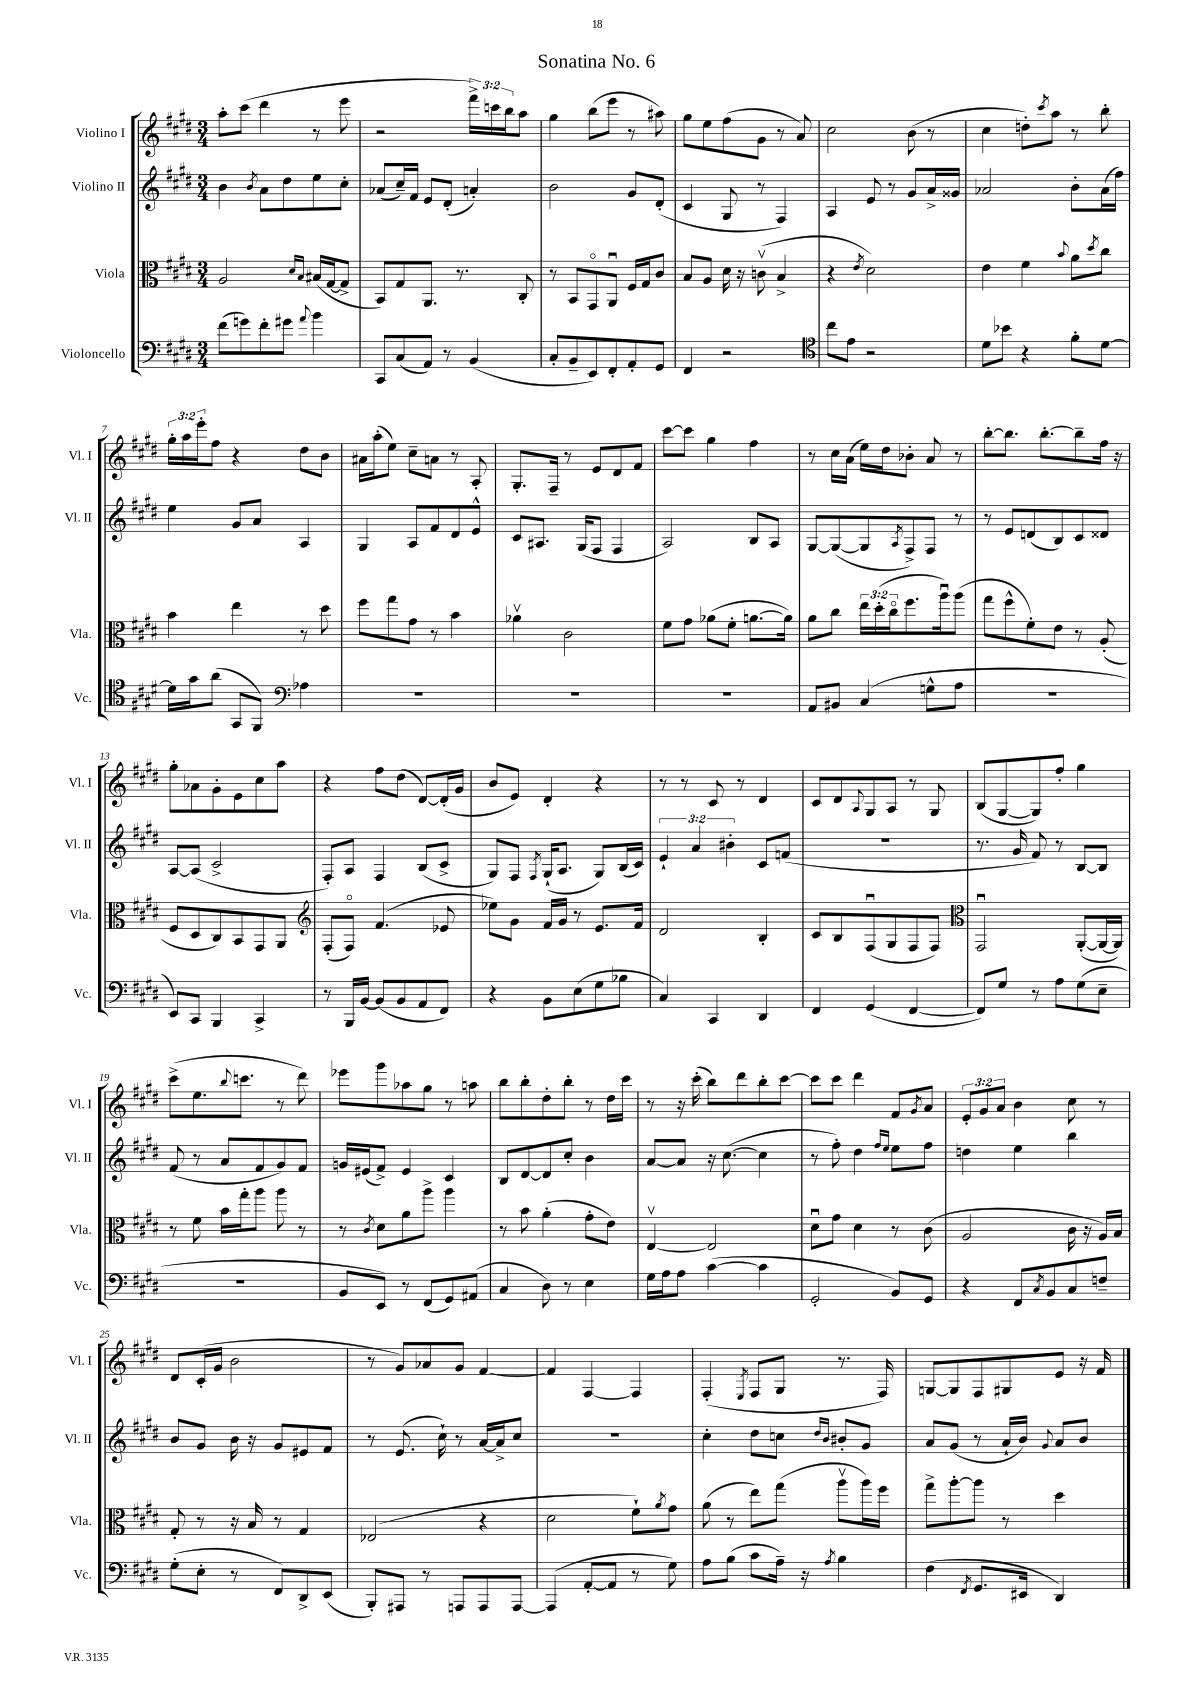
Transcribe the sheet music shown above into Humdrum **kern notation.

**kern	**kern	**kern	**kern
*part4	*part3	*part2	*part1
*staff4	*staff3	*staff2	*staff1
*I"Violoncello	*I"Viola	*I"Violino II	*I"Violino I
*I'Vc.	*I'Vla.	*I'Vl. II	*I'Vl. I
*clefF4	*clefC3	*clefG2	*clefG2
*k[f#c#g#d#]	*k[f#c#g#d#]	*k[f#c#g#d#]	*k[f#c#g#d#]
*M3/4	*M3/4	*M3/4	*M3/4
=1	=1	=1	=1
(8f#\L	2A/	4b\	8aa'\L
8gn\)	.	.	(8ccc#\J
.	.	8qb/	.
8f#'\	.	8a\L	4ddd#\
8g#X\J	.	8dd#\	.
.	16qqd#/LL	.	.
8qqa/	16qqB/JJ	.	.
4b\	(16B#X/LL	8ee\	8r
.	[16G#/J	.	.
.	8G#^/J]	8cc#'\J	8eee\
=2	=2	=2	=2
8CC#/L	8BB/L)	(8a-X/L	2r
(8C#/	8G#/	16cc#~/L)	.
.	.	16f#/JJ	.
8AA/J)	8.AA/J	8e/L	.
8r	.	(8d#'/J	.
.	8.r	.	.
(4BB/	.	4an'/)	24fff#^\LL)
.	.	.	24cccn\
.	.	.	24bb\J
.	8C#'/	.	8aa\J
=3	=3	=3	=3
8C#'/L	8r	2b\	4gg#\
8BB~/	8BB/L	.	.
8EE/)	8GG#/	.	(8bb\L
8FF#'/	8AAu/J	.	8eee\J
8AA'/	16F#/LL	8g#/L	8r
.	16G#/J	.	.
8GG#/J	8c#/J	(8d#'/J	8aa#X\)
=4	=4	=4	=4
4FF#/	8B/L	4c#/	8gg#\L
.	8A/J	.	8ee\
2r	16d#\	8G#/	(8ff#\
.	16r	.	.
.	(8cnv\	8r	8g#\J
.	4B^/	4F#/)	8r
.	.	.	8a/)
=5	=5	=5	=5
*clefC4	*	*	*
8cc#\L	4r	4A/	2cc#\
8e\J	.	.	.
.	8qe/	.	.
2r	2d#\)	8e/	.
.	.	8r	.
.	.	8g#/L	(8b\
.	.	16a^/L	8r
.	.	16g##X/JJ	.
=6	=6	=6	=6
8d#\L	4e\	2a-X/	4cc#\
8b-X\J	.	.	.
4r	4f#\	.	8ddn'\L)
.	.	.	8qccc#/
.	.	.	8aa\J
.	8qqb/	.	.
8f#'\L	8a\L	8b'\L	8r
.	8qdd#/	.	.
[8d#\J	8cc#\J	(16a-\L	8bb'\
.	.	16ff#\JJ)	.
!!LO:LB:g=z
=7	=7	=7	=7
16d#\LL]	4b\	4ee\	24gg#'\LL
.	.	.	24aa\
16g#\J	.	.	.
.	.	.	24eee'\J
(8a\J	.	.	8ff#\J
8GG#/L	4ee\	8g#/L	4r
8FF#/J)	.	8a/J	.
*clefF4	*	*	*
4A-X\	8r	4A/	8dd#\L
.	8dd#\	.	8b\J
=8	=8	=8	=8
2.r	8ff#\L	4G#/	16a#X\LL
.	.	.	(16aa'\J
.	8gg#\	.	8ee\J)
.	8g#\J	8A/L	8cc#~\L
.	8r	8f#/	8an\J
.	4b\	8d#/	8r
.	.	8e^^/J	8A'/
=9	=9	=9	=9
2.r	4a-Xv\	8c#/L	8.G#'/L
.	.	8.A#X/J	.
.	.	.	16F#~/Jk
.	2c#\	.	8r
.	.	(16G#/KL	.
.	.	8F#/J	8e/L
.	.	4F#/	8d#/
.	.	.	8f#/J
=10	=10	=10	=10
2.r	8f#\L	2A/)	[8ccc#\L
.	8g#\J	.	8ccc#\J]
.	(8a-X\L	.	4gg#\
.	8f#'\J	.	.
.	[8.an\L	8B/L	4ff#\
.	.	8A/J	.
.	16a\Jk])	.	.
=11	=11	=11	=11
8AA/L	8a\L	[8G#/L	8r
8BB#X/J	8cc#\J	(8G#/_	16cc#\LL
.	.	.	(16a\JJ
(4C#/	24ee\LL	8G#/]	16ee\LL)
.	(24dd#'\	.	.
.	.	.	16dd#\J
.	24cc#\J	.	.
.	.	8qA/	.
.	8.ff#\	8F#^/)	8b-X'\J
8Gn^^\L	.	8F#/J	8a/
.	16aau\k)	.	.
8A\J	(8aa\J	8r	8r
=12	=12	=12	=12
2.r	8gg#\L	8r	[8bb'\L
.	8ff#^^\	8e/L	8.bb\J]
.	8f#'\)	(8dn/	.
.	.	.	[8.bb'\L
.	8e\J	8B/)	.
.	8r	8c#/	8bb~\]
.	(8A'/	8d##X/J	16ff#\Jk
.	.	.	16r
!!LO:LB:g=z
=13	=13	=13	=13
8EE/L)	8F#/L	[8A/L	8gg#'\L
8CC#/J	8D#/	(8A/J]	8a-X\
4BBB/	8C#/)	2c#^/	8g#'\
.	8BB/	.	8e\
4CC#^/	8GG#/	.	8cc#\
.	8AA/J	.	8aa\J
=14	=14	=14	=14
*	*clefG2	*	*
8r	(8F#'/L	8F#'/L)	4r
16BBB/LL	8F#/J)	8A/J	.
[16BB/JJ	.	.	.
(8BB/L]	(4.f#/	4F#/	8ff#\L
8BB/	.	.	(8dd#\J
8AA/	.	(8B/L	[8d#/L)
8FF#/J)	8e-X/	8c#^/J	(16d#'/L]
.	.	.	16g#/JJ
=15	=15	=15	=15
4r	8ee-X\L)	8G#/L)	8b/L
.	8g#\J	8F#/J	8e/J)
.	.	8qF#/	.
8BB\L	16f#/LL	(16G#`/KL	4d#'/
.	16g#/JJ	8.A/J	.
(8E\	8r	.	.
8G#\	8.e/L	8G#/L)	4r
8B-X\J	.	(16B/L	.
.	16f#/Jk	16c#/JJ)	.
=16	=16	=16	=16
4C#/)	2d#/	6e`/	8r
.	.	.	8r
.	.	6a/	.
4CC#/	.	.	8c#/
.	.	6b#X'\	.
.	.	.	8r
4DD#/	4B'/	8c#/L	4d#/
.	.	(8fn/J	.
=17	=17	=17	=17
4FF#/	8c#/L	2.r	8c#/L
.	8B/	.	8d#/
.	.	.	8qqA/
(4GG#/	(8F#u/	.	8G#/
.	8G#/	.	8A/J
[4FF#/	8F#/	.	8r
.	8F#/J)	.	8G#/
=18	=18	=18	=18
*	*clefC3	*	*
8FF#/L])	2GG#u/	8.r	(8B/L
8G#/J	.	.	[8G#/
.	.	16g#/	.
8r	.	8f#/)	8G#/])
8A\L	.	8r	8ff#'/J
(8G#\	([8AA'/L	[8B/L	4gg#\
8E~\J	16AA/L_	8B/J]	.
.	16AA/JJ])	.	.
!!LO:LB:g=z
=19	=19	=19	=19
2.r	8r	(8f#/	(8ccc#^\L
.	8f#\	8r	8.ee\
.	16b\LL	8a/L	.
.	.	.	8qqbb/
.	16gg#'\J	.	8.cccn\J
.	8aa\J	8f#/	.
.	8aa\	8g#/)	8r
.	8r	8f#/J	8ddd#\)
=20	=20	=20	=20
8BB/L	8r	16gn/LL	8eee-X\L
.	.	(16e#X/J	.
.	8qc#/	.	.
8EE/J)	8d#\L	8f#^/J)	8ggg#\
8r	8a\	4e#/	8aa-X\
(8FF#/L	8aa^\J	.	8gg#\J
8GG#/)	4aa\	4c#/	8r
(8AA#X/J	.	.	8aan\
=21	=21	=21	=21
4C#/	8r	8B/L	8bb\L
.	8b\	[8d#/	8bb'\
8D#\)	(4a'\	8d#/]	8dd#'\
8r	.	8cc#'/J	8bb'\J
4E\	8g#'\L	4b\	8r
.	8e\J)	.	16dd#\LL
.	.	.	16ccc#\JJ
=22	=22	=22	=22
16G#\LL	[4Ev/	[8a/L	8r
16A\J	.	.	.
8A\J	.	8a/J]	16r
.	.	.	(16ccc#'\
([4c#\	2E/]	16r	8bb\L)
.	.	([8.cc#\	.
.	.	.	8ddd#\
4c#\]	.	4cc#\]	8bb'\
.	.	.	[8ccc#\J
=23	=23	=23	=23
2GG#'/	8d#u\L	8r	8ccc#\L]
.	8g#\J	8ff#'\)	8ccc#\J
.	4d#\	4dd#\	4ddd#\
.	.	16qqff#/LL	.
.	.	16qqee/JJ	.
8BB/L)	8r	8ee\L	8f#/L
.	.	.	8qg#/
8GG#/J	(8c#\	8ff#\J	8a/J
=24	=24	=24	=24
4r	2A/	4ddn\	12e'/L
.	.	.	12g#/
.	.	.	12a/J
8FF#/L	.	4ee\	4b\
8qC#/	.	.	.
8BB/	.	.	.
8C#/	16c#\	4bb\	8cc#\
.	16r	.	.
8Fn~/J	16A/LL)	.	8r
.	16B/JJ	.	.
!!LO:LB:g=z
=25	=25	=25	=25
(8G#'\L	8G#'/	8b/L	8d#/L
8E'\J	8r	8g#/J	(16c#'/L
.	.	.	16g#/JJ
8r	16r	16b\	2b\
.	16B/	16r	.
8FF#/L)	8r	8g#/L	.
8DD#^/	4G#/	8e#X/	.
(8EE/J	.	8f#/J	.
=26	=26	=26	=26
8BBB'/L)	(2E-X/	8r	8r
8AAA#X/J	.	(8.e/	8g#/L)
8r	.	.	8a-X/
.	.	16cc#`\)	.
8AAAn/L	.	8r	8g#/J
8AAA/	4r	[16a/LL	[4f#/
.	.	16a^/J]	.
[8AAA/J	.	8cc#/J	.
=27	=27	=27	=27
(4AAA/]	2d#\	2.r	4f#/]
[8AA'/L	.	.	[4F#/
8AA/J]	.	.	.
8r	8f#`\L)	.	4F#/]
.	8qa/	.	.
8G#\)	8g#\J	.	.
=28	=28	=28	=28
8A\L	(8a\	4cc#'\	(4F#'/
(8B\J	8r	.	.
.	.	.	8qE/
8c#\L	8ee\L)	8dd#\L	8F#/L
16A~\Jk)	(8gg#\J	8ccn\J	8G#/J
16r	.	.	.
.	.	16qqdd#/LL	.
8qA/	.	16qqb/JJ	.
4B\	8aav\L	8b#X'/L	8.r
.	16aa\L)	8g#/J	.
.	16ff#\JJ	.	16F#/)
=29	=29	=29	=29
(4F#\	8gg#^\L	8a/L	[8Gn/L
.	[8aa'\	(8g#/J	8G/]
8qFF#/	.	.	.
8.GG#/L	8aa\J]	8r	8F#/
.	8r	16a`/LL	8G#X/
16EE#X/Jk	.	16b/JJ)	.
.	.	8qqg#/	.
4DD#/)	4dd#\	8a/L	8e/J
.	.	8b/J	16r
.	.	.	16f#/
==	==	==	==
*-	*-	*-	*-
